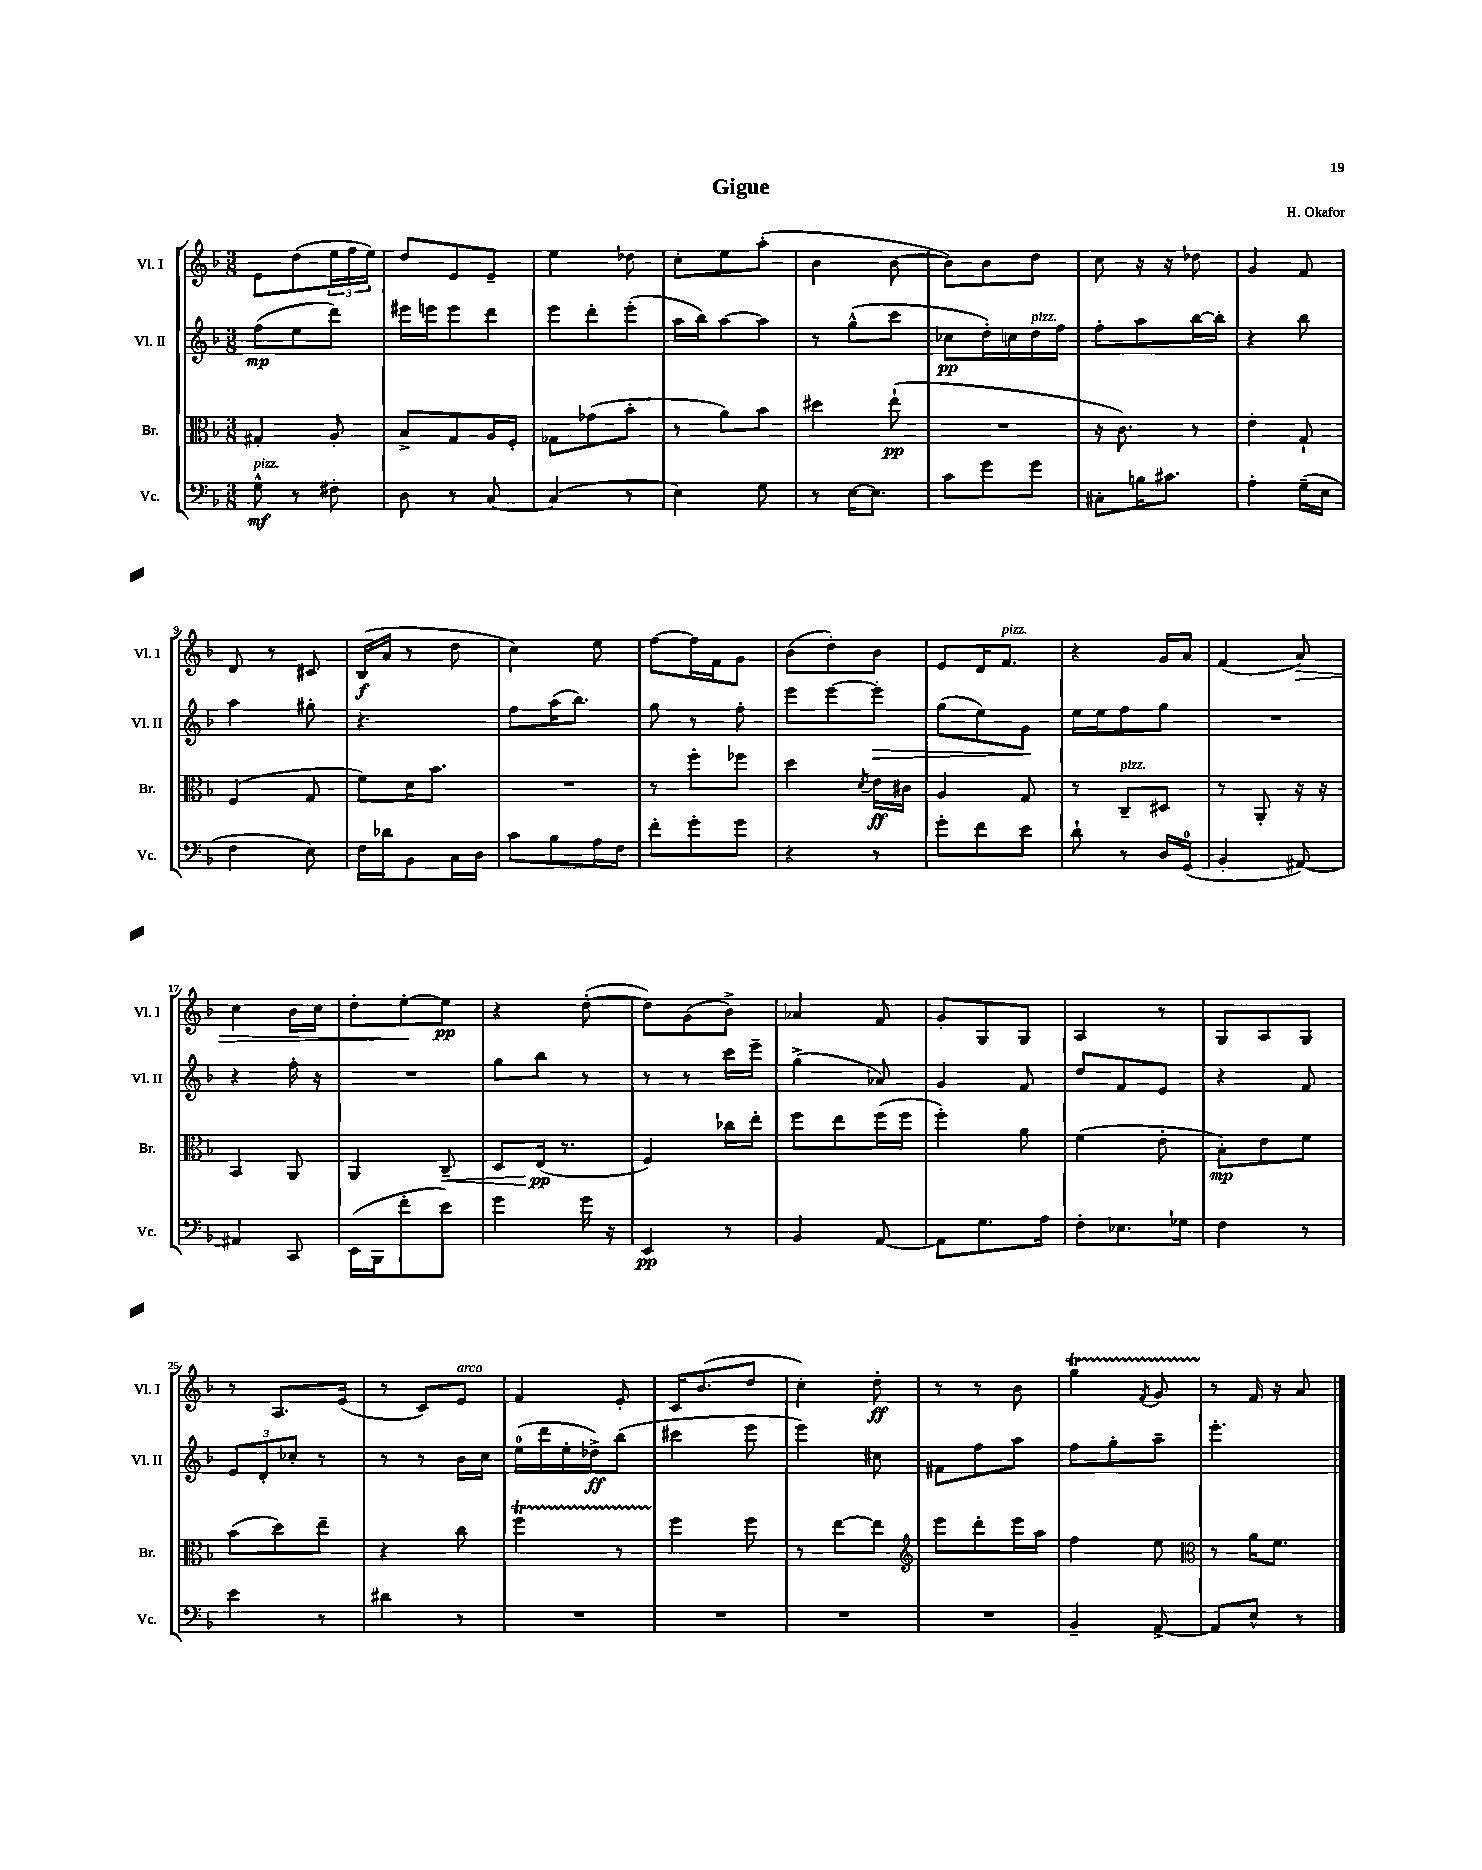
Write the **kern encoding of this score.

**kern	**kern	**kern	**kern
*staff4	*staff3	*staff2	*staff1
*clefF4	*clefC3	*clefG2	*clefG2
*k[b-]	*k[b-]	*k[b-]	*k[b-]
*M3/8	*M3/8	*M3/8	*M3/8
8G^^\	4G#'/	(8ff\L	8e\L
8r	.	8ee\	(8dd\
8F#'\	8A'/	8ddd\J)	24ee\L
.	.	.	24ff\
.	.	.	24ee\JJ)
=	=	=	=
8D\	8B-^/L	16eee#\LL	8dd/L
.	.	16eee\J	.
8r	8G/	8eee\	8e/
[8C/	16A/L	8ddd\J	8e~/J
.	16F'/JJ	.	.
=	=	=	=
(4C/]	8G-\L	8eee\L	4ee\
.	(8g-\	8ddd'\	.
8r	8b-'\J	(8eee'\J	8dd-\
=	=	=	=
4E\)	8r	16aa\LL	8cc'\L
.	.	16bb-\J)	.
.	8a\L)	[8aa\	8ee\
8G\	8b-\J	8aa\]J	(8aa'\J
=	=	=	=
8r	4dd#\	8r	4b-\
[16E\LK	.	(8gg^^\L	.
8.E\]J	.	.	.
.	(8ee`\	8ccc\J	[8b-\
=	=	=	=
8c\L	4.r	8cc-\L	8b-\]L)
8g\	.	16dd'\L)	8b-\
.	.	16cc\	.
8g\J	.	16dd\	8dd\J
.	.	16ff\JJ	.
=	=	=	=
8C#'\L	16r	8ff'\L	8cc\
.	8.c\)	.	.
16B\K	.	8aa\	16r
8.c#\J	.	.	16r
.	8r	[16bb-\L	8dd-\
.	.	16bb-'\]JJ	.
=	=	=	=
4A'\	4e'\	4r	4g/
(16G~\LL	8G`/	8bb-\	8f/
16E\JJ	.	.	.
=	=	=	=
4F\	(4F/	4aa\	8d/
.	.	.	8r
8E\)	8G/	8gg#'\	8c#/
=	=	=	=
16F\LL	8f\L)	4.r	(16B-/LL
16d-\J	.	.	16a/JJ
8BB-\	16d\K	.	8r
.	8.b-\J	.	.
16C\L	.	.	8dd\
16D\JJ	.	.	.
=	=	=	=
8c\L	4.r	8ff\L	4cc\)
8B-\	.	(16aa\K	.
.	.	8.bb-\J)	.
16A\L	.	.	8ee\
16F\JJ	.	.	.
=	=	=	=
8f'\L	8r	8gg\	[8ff\L
8g'\	8ff'\L	8r	16ff\]L
.	.	.	16f\J
8g\J	8ff-\J	8ff'\	8g\J
=	=	=	=
4r	4dd\	8eee\L	(8b-\L
.	.	[8eee\	8dd'\)
.	8qd/	.	.
8r	16e\LL	8eee'\]J	8b-\J
.	16c#\JJ	.	.
=	=	=	=
8g'\L	4A/	(8gg\L	8e/L
8f\	.	8ee\)	16d/K
.	.	.	8.f/J
8e\J	8G/	8g\J	.
=	=	=	=
8d`\	8r	16ee\LL	4r
.	.	16ee\J	.
8r	8C~/L	8ff\	.
16D/LL	8D#/J	8gg\J	16g/LL
(16GG/JJ	.	.	16a/JJ
=	=	=	=
4BB-'/	8r	4.r	(4f/
.	8AA'/	.	.
[8AA#/)	16r	.	8a/)
.	16r	.	.
=	=	=	=
4AA#/]	4BB-/	4r	4cc\
8CC/	8AA/	16ff'\	16b-\LL
.	.	16r	16cc\JJ
=	=	=	=
(16EE\LL	4AA/	4.r	8dd'\L
16BBB-\J	.	.	.
8f'\	.	.	[8ee'\
8e\J)	8C~/	.	8ee\]J
=	=	=	=
4g\	8D/L	8gg\L	4r
.	(16E/Jk	8bb-\J	.
.	8.r	.	.
16g\	.	8r	([8dd'\
16r	.	.	.
=	=	=	=
4EE/	4F/)	8r	8dd\]L)
.	.	8r	(8g\
8r	16cc-\LL	16ccc\LL	8b-^\J)
.	16ee'\JJ	16eee~\JJ	.
=	=	=	=
4BB-/	8ff\L	(4gg^\	4a-/
.	8ee\	.	.
[8AA/	(16ff\L	8a-/)	8f/
.	16ff\JJ	.	.
=	=	=	=
8AA\]L	4ff'\)	4g/	8g'/L
8.G\	.	.	8G/
.	8a\	8f/	8G/J
16A\Jk	.	.	.
=	=	=	=
8F'\L	(4f\	8dd/L	4A/
8.E-\	.	8f/	.
.	8e'\	8e/J	8r
16G-\Jk	.	.	.
=	=	=	=
4F\	8B-'\L)	4r	8G/L
.	8e\	.	8A/
8r	8f\J	8f/	8G/J
=	=	=	=
4e\	(8b-\L	12e/L	8r
.	.	12d'/	.
.	8dd\)	.	8.A/L
.	.	12cc-'/J	.
8r	8ee~\J	8r	.
.	.	.	(16e/Jk
=	=	=	=
4d#\	4r	8r	8r
.	.	8r	8c/L)
8r	8cc\	16b-\LL	8e/J
.	.	16cc\JJ	.
=	=	=	=
4.r	4ff\	(16ee\LL	4f/
.	.	16ddd\	.
.	.	16ee'\	.
.	.	16dd-^\J)	.
.	8r	(8bb-\J	8e'/
=	=	=	=
4.r	4ff\	4ccc#\	16c/LK
.	.	.	(8.b-/
.	8ff\	8eee\	8dd/J
=	=	=	=
4.r	8r	4eee\)	4cc'\)
.	[8ee\L	.	.
.	8ee\]J	8cc#\	8dd'\
=	=	=	=
*	*clefG2	*	*
4.r	8eee\L	8f#\L	8r
.	8ddd'\	8ff\	8r
.	16eee\L	8aa\J	8b-\
.	16aa\JJ	.	.
=	=	=	=
4BB-~/	4ff\	8ff\L	4gg\
.	.	8gg'\	.
.	.	.	8qf/
[8AA^/	8ee\	8aa~\J	8g/
=	=	=	=
*	*clefC3	*	*
8AA/]L	8r	4.eee'\	8r
8E^^/J	16a\LK	.	16f/
.	8.f\J	.	16r
8r	.	.	8a/
==	==	==	==
*-	*-	*-	*-
